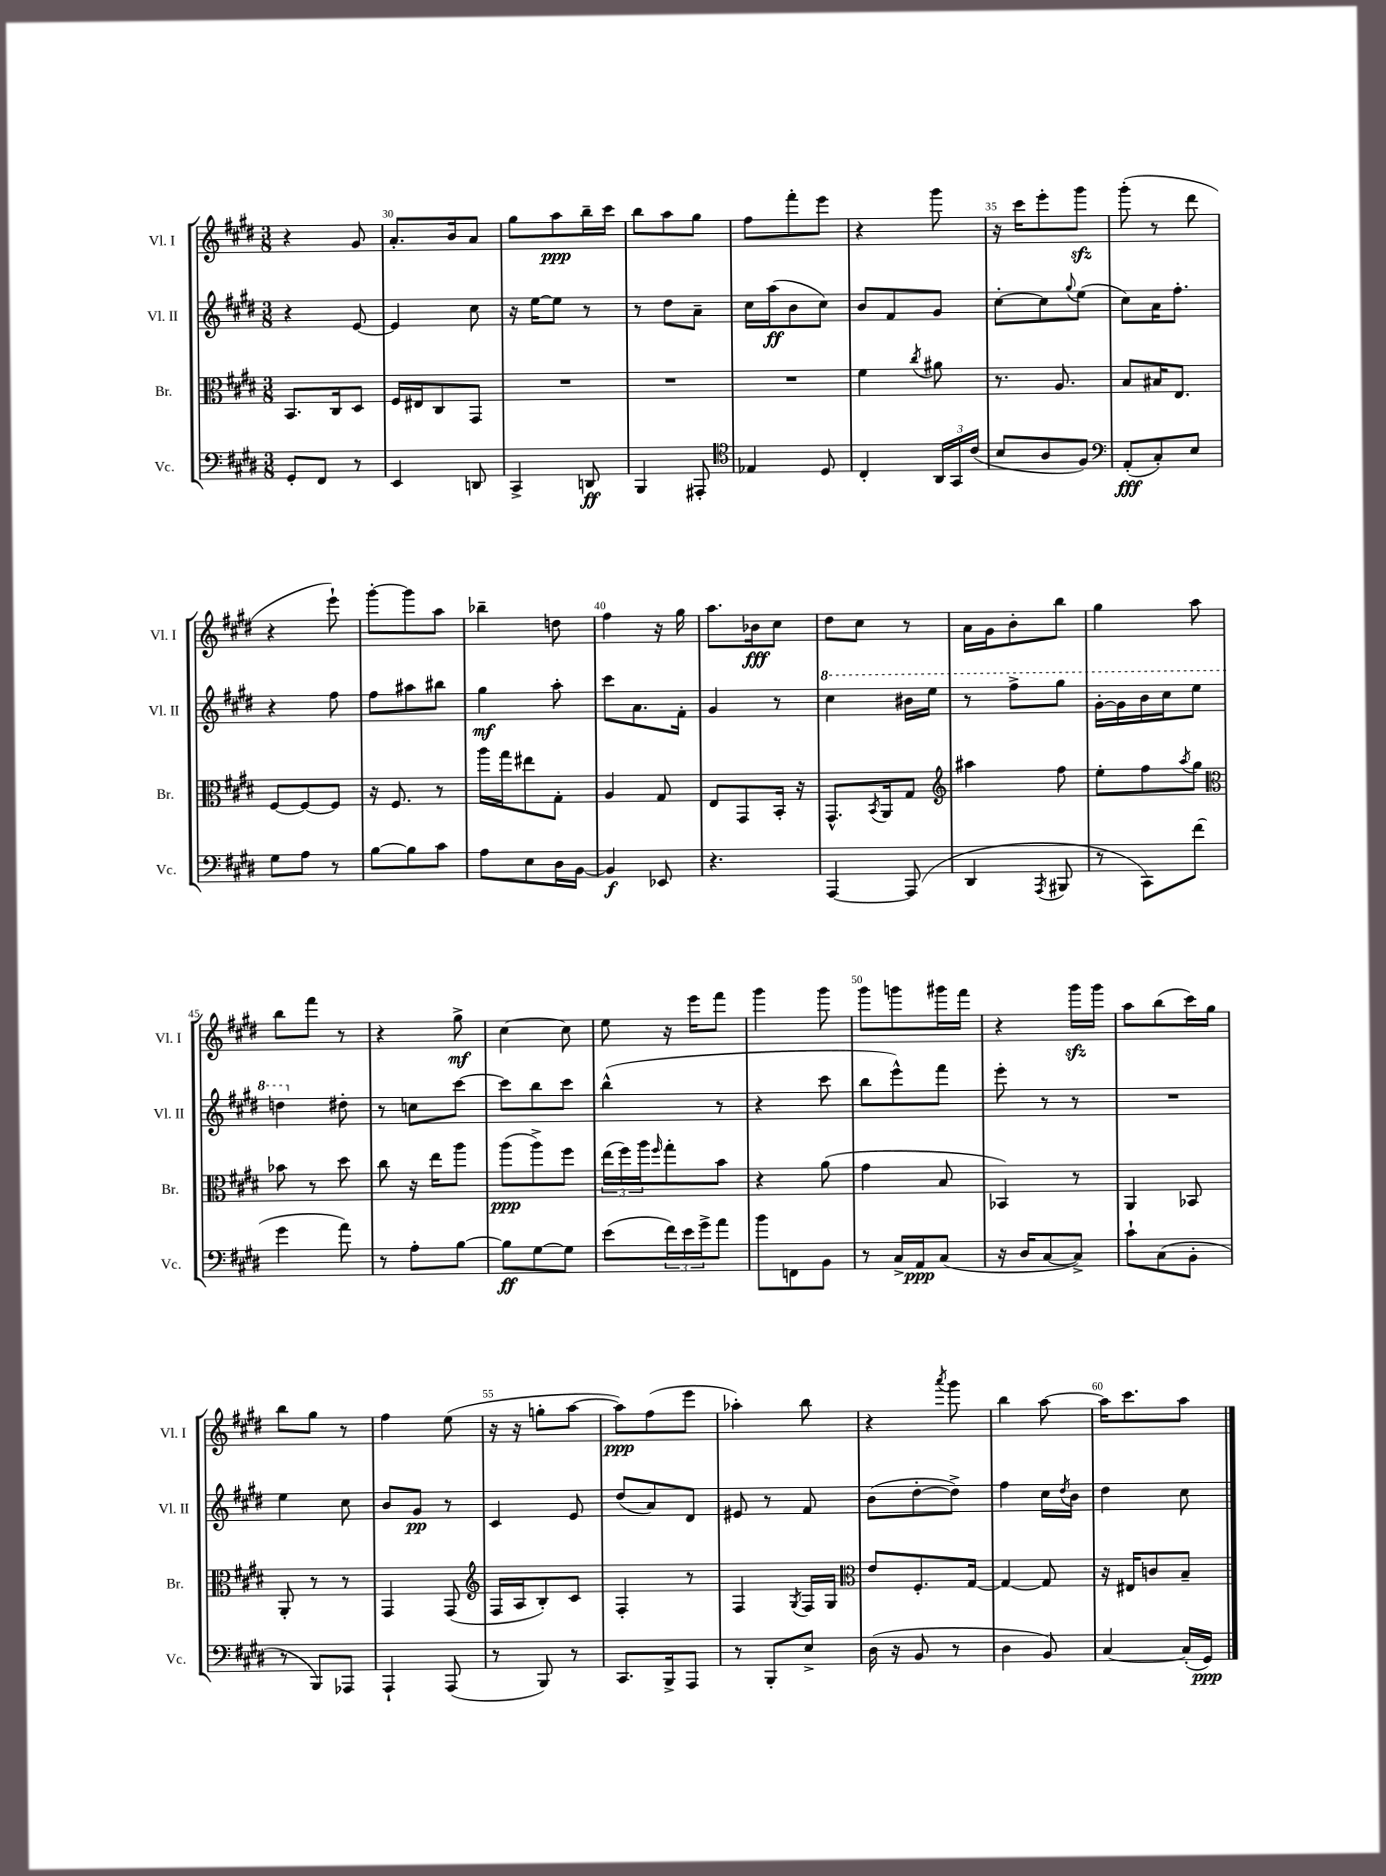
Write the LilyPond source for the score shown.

<<
\new StaffGroup <<
\new Staff = "s0" \with { instrumentName = "Vl. I" shortInstrumentName = "Vl. I" } {
    \clef treble \key e \major \numericTimeSignature \time 3/8
    r4 gis'8 |
    a'8.-. b'16 a'8 |
    gis''8 a''8\ppp b''16-- cis'''16 |
    b''8 a''8 gis''8 |
    fis''8 fis'''8-. e'''8 |
    r4 gis'''8 |
    r16 cis'''16 e'''8-. gis'''8\sfz |
    gis'''8-.( r8 dis'''8 |
    r4 e'''8-!) |
    gis'''8~-. gis'''8 a''8 |
    bes''4-- d''8 |
    fis''4 r16 gis''16 |
    a''8. bes'16\fff cis''8 |
    dis''8 cis''8 r8 |
    a'16 gis'16 b'8-. b''8 |
    gis''4 a''8 |
    b''8 fis'''8 r8 |
    r4 gis''8->\mf |
    cis''4~ cis''8 |
    e''8 r16 e'''16 fis'''8 |
    gis'''4 gis'''8 |
    gis'''8 g'''8 gis'''16 fis'''16 |
    r4 gis'''16\sfz gis'''16 |
    a''8 b''8( cis'''16) gis''16 |
    b''8 gis''8 r8 |
    fis''4 e''8( |
    r16 r16 g''8-. a''8~ |
    a''8\ppp) fis''8( e'''8 |
    aes''4-.) b''8 |
    r4 \acciaccatura { a'''8 } gis'''8 |
    b''4 a''8~ |
    a''16 cis'''8. a''8 \bar "|." |
}
\new Staff = "s1" \with { instrumentName = "Vl. II" shortInstrumentName = "Vl. II" } {
    \clef treble \key e \major \numericTimeSignature \time 3/8
    r4 e'8~ |
    e'4 cis''8 |
    r16 e''16~ e''8 r8 |
    r8 dis''8 a'8-- |
    cis''16 a''16\ff( b'8 cis''8) |
    b'8 fis'8 gis'8 |
    cis''8~-. cis''8 \appoggiatura { gis''8 } e''8( |
    cis''8) a'16 fis''8.-. |
    r4 fis''8 |
    fis''8 ais''8 bis''8 |
    gis''4\mf a''8-. |
    cis'''8 a'8. fis'16-. |
    gis'4 r8 |
    \ottava #1 cis'''4 bis''16 e'''16 |
    r8 fis'''8-> gis'''8 |
    gis''16~-. gis''16 b''16 cis'''16 e'''8 |
    d'''4 \ottava #0 dis''!8-. |
    r8 c''8 cis'''8~ |
    cis'''8 b''8 cis'''8 |
    b''4-^( r8 |
    r4 cis'''8 |
    b''8 e'''8-^) fis'''8 |
    e'''8-. r8 r8 |
    R4. |
    e''4 cis''8 |
    b'8 gis'8\pp r8 |
    cis'4 e'8 |
    dis''8( a'8) dis'8 |
    eis'8 r8 fis'8 |
    b'8( dis''8~-. dis''8->) |
    fis''4 cis''16 \acciaccatura { dis''8 } b'16 |
    dis''4 cis''8 \bar "|." |
}
\new Staff = "s2" \with { instrumentName = "Br." shortInstrumentName = "Br." } {
    \clef alto \key e \major \numericTimeSignature \time 3/8
    b,8. cis16 dis8 |
    fis16 eis16 cis8 gis,8 |
    R4. |
    R4. |
    R4. |
    fis'4 \acciaccatura { cis''8 } ais'8 |
    r8. a8. |
    b8 bis16 e8. |
    fis8~ fis8~ fis8 |
    r16 fis8. r8 |
    a''16 gis''16 eis''8 gis8-. |
    a4 gis8 |
    e8 gis,8 b,16-. r16 |
    gis,8.-^ \acciaccatura { b,8 } a,16 gis8 |
    \clef treble ais''4 fis''8 |
    e''8-. fis''8 \acciaccatura { a''8 } gis''8 |
    \clef alto bes'8 r8 dis''8 |
    cis''8 r16 e''16 a''8 |
    a''8\ppp( a''8->) fis''8 |
    \tuplet 3/2 { e''16( fis''16) a''16 } \grace { fis''16 } gis''8-. b'8 |
    r4 a'8( |
    gis'4 b8 |
    bes,4) r8 |
    a,4 bes,8 |
    a,8-. r8 r8 |
    gis,4 gis,8( |
    \clef treble fis16 a16 b8-.) cis'8 |
    fis4-. r8 |
    fis4 \acciaccatura { gis8 } fis16 gis16 |
    \clef alto e'8 fis8.-. gis16~ |
    gis4~ gis8 |
    r16 eis16 c'8 b8-- \bar "|." |
}
\new Staff = "s3" \with { instrumentName = "Vc." shortInstrumentName = "Vc." } {
    \clef bass \key e \major \numericTimeSignature \time 3/8
    gis,8-. fis,8 r8 |
    e,4 d,8 |
    cis,4-> d,8\ff |
    b,,4 ais,,8-. |
    \clef tenor ees4 dis8 |
    cis4-. \tuplet 3/2 { a,16 gis,16 cis'16( } |
    b8 a8 fis8) |
    \clef bass a,8-.\fff( cis8-.) e8 |
    gis8 a8 r8 |
    b8~ b8 cis'8 |
    a8 e8 dis16 b,16~ |
    b,4\f ees,8 |
    r4. |
    a,,4~ a,,8( |
    dis,4 \acciaccatura { a,,8 } bis,,8 |
    r8 cis,8) fis'8( |
    gis'4 a'8) |
    r8 a8-. b8~ |
    b8\ff gis8~ gis8 |
    e'8( \tuplet 3/2 { fis'16) e'16 gis'16-> } a'8 |
    b'8 f,8 b,8 |
    r8 cis16-> a,16\ppp cis8( |
    r16 dis16 cis8~ cis8->) |
    cis'8-! cis8( b,8-. |
    r8 b,,8) aes,,8 |
    a,,4-! a,,8( |
    r8 b,,8) r8 |
    cis,8. b,,16-> a,,8 |
    r8 b,,8-. e8-> |
    dis16( r16 b,8 r8 |
    dis4 b,8) |
    cis4~ cis16-.( gis,16\ppp) \bar "|." |
}
>>
>>
\layout { \context { \Score currentBarNumber = #29 \override BarNumber.break-visibility = ##(#f #t #t) barNumberVisibility = #(every-nth-bar-number-visible 5) } }
